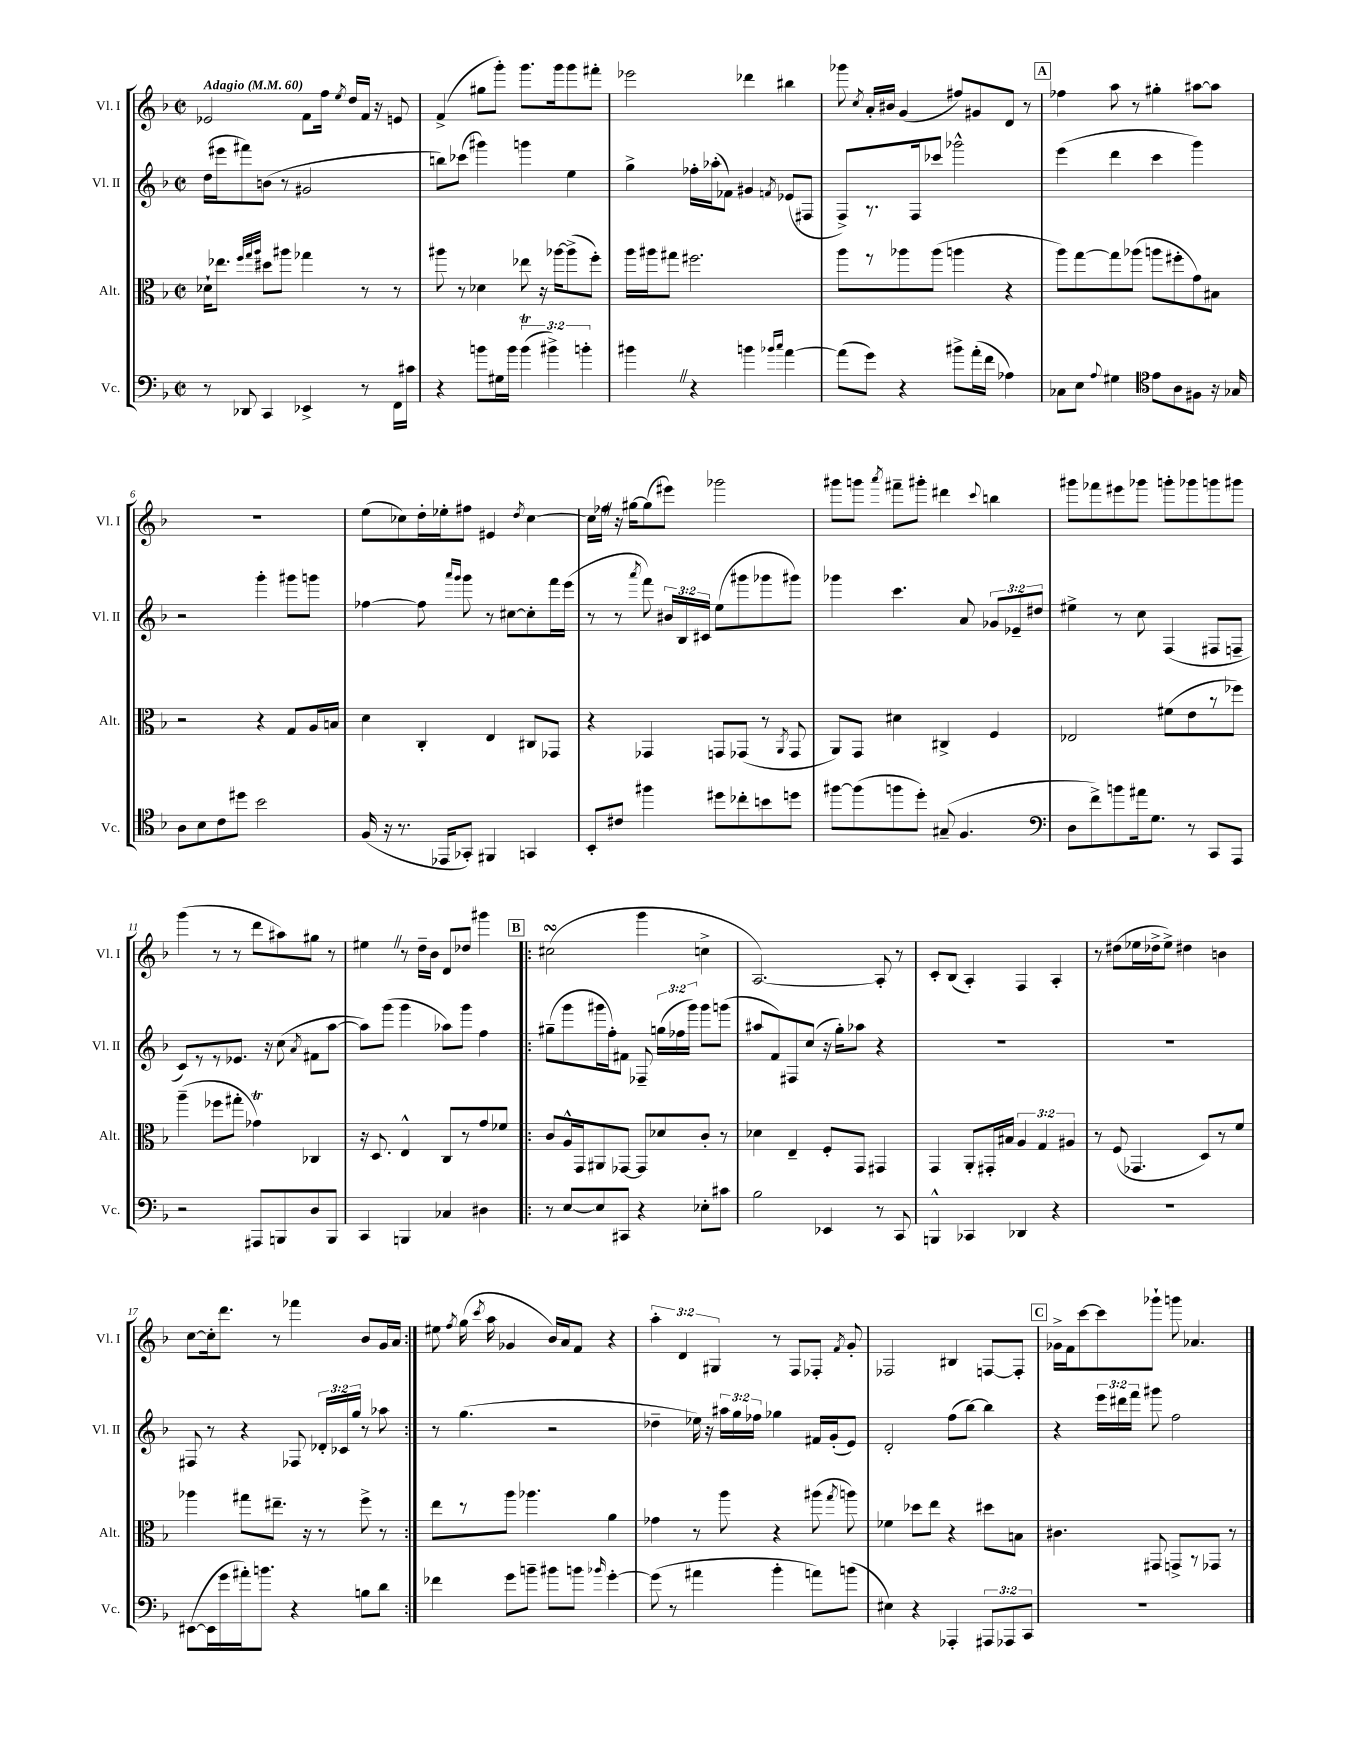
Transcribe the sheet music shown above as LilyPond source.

<<
\new StaffGroup <<
\new Staff = "s0" \with { instrumentName = "Vl. I" shortInstrumentName = "Vl. I" } {
    \clef treble \key f \major \defaultTimeSignature \time 2/2 \override Staff.TupletNumber.text = #tuplet-number::calc-fraction-text \tempo "Adagio" 4 = 60
    \autoBeamOff ees'2 f'8[ f''16] \acciaccatura { e''8 } d''16[ f'16] r16 e'8 |
    f'4->( gis''8[ g'''8]-.) g'''8.[ g'''16 g'''8 fis'''8]-. |
    ees'''2 des'''4 bis''4 |
    ges'''8 \acciaccatura { c''8 } a'16[-. bis'16] g'4( fis''8[) gis'8 d'8] r8 |
    \mark \markup { \box "A" } fes''4 a''8 r8 gis''4-. ais''8[~ ais''8] |
    R1 |
    e''8[( ces''8) d''16-. ees''16-. fis''8] eis'4 \acciaccatura { d''8 } ces''4~ |
    ces''16[ fes''16] \once \override BreathingSign.text = \markup { \musicglyph "scripts.caesura.straight" } \breathe r16 gis''16[~ gis''8( eis'''8]) ges'''2 |
    gis'''8[ g'''8] \acciaccatura { a'''8 } fis'''8[-- gis'''8]-. dis'''4 \appoggiatura { c'''8 } b''4 |
    gis'''8[ fes'''8 eis'''8 ges'''8] g'''8[-. ges'''8 g'''8 gis'''8] |
    g'''4( r8 r8 d'''8[ ais''8) gis''8] r8 |
    eis''4 \once \override BreathingSign.text = \markup { \musicglyph "scripts.caesura.straight" } \breathe r8 d''16[-- bes'16] d'8[ des''8] gis'''4 |
    \repeat volta 2 { \mark \markup { \box "B" } cis''2\turn( g'''4 c''4-> |
    a2.~) a8-. r8 |
    c'8[-. bes8]( a4-.) f4 a4-. |
    r8 dis''8[( ees''16 des''16-> ees''8]->) dis''4 b'4 |
    c''8[~ c''16-. d'''8.] r8 fes'''4 bes'8[ g'16 a'16] | }
    eis''8 \acciaccatura { f''8 } g''16( \acciaccatura { c'''8 } a''16 ges'4 bes'16[) a'16 f'8] r4 |
    \tuplet 3/2 { a''4-. d'4 gis4 } r8 f8[ fes8]-. \acciaccatura { f'8 } g'8-. |
    fes2 bis4 f8[~ f8]-. |
    \mark \markup { \box "C" } ges'16[-> f'16 c'''8~ c'''8 ges'''8]-! g'''8 aes'4. \bar "|." |
}
\new Staff = "s1" \with { instrumentName = "Vl. II" shortInstrumentName = "Vl. II" } {
    \clef treble \key f \major \defaultTimeSignature \time 2/2 \override Staff.TupletNumber.text = #tuplet-number::calc-fraction-text
    \autoBeamOff d''16[( eis'''16 fis'''8) b'8]( r8 gis'2 |
    b''8[) ces'''8]( gis'''4) g'''4 e''4 |
    g''4-> fes''16[-. aes''16-.( fes'8]) gis'4 \acciaccatura { f'8 } ees'8[( fis8] |
    f8[->) r8. f16 ces'''8] ges'''2-^ |
    \mark \markup { \box "A" } e'''4( d'''4 c'''4 g'''4) |
    r2 g'''4-. gis'''8[ g'''8] |
    fes''4~ fes''8 \grace { a'''16[ g'''16] } g'''8 r8 cis''8[~ cis''8-. f'''16 e'''16]( |
    r8 r8 \acciaccatura { a'''8 } f'''8) \tuplet 3/2 { bis'16[ bes16 cis'16] } e''8[( gis'''8 ges'''8 gis'''8]) |
    ges'''4 c'''4. a'8 \tuplet 3/2 { ges'8[ ees'8-- dis''8] } |
    eis''4-> r8 c''8 f4( fis8[ f8]-- |
    c'8[) r8 r8 ees'8.] r16 c''8( \acciaccatura { a'8 } fis'8[ a''8]~ |
    a''8[) g'''8]( g'''4 aes''8[) g'''8] f''4 |
    \repeat volta 2 { \mark \markup { \box "B" } gis''8[--( g'''8 gis'''16 f''16-.) fis'8] fes8-- \tuplet 3/2 { g''16[( fes''16 gis'''16]) } gis'''8[ g'''8]( |
    ais''8[ f'8) fis8 c''8]( r16 g''16[-.) aes''8] r4 |
    R1 |
    R1 |
    fis8 r8 r4 fes8 \tuplet 3/2 { des'16[-. ces'16 g''16] } r8 aes''8 | }
    r8 g''4.( r2 |
    des''4-- ees''16) r16 \tuplet 3/2 { ais''16[ g''16 fes''16] } ges''4 fis'16[ g'16-.( e'8]) |
    d'2-. f''8[( bes''8]~) bes''4 |
    \mark \markup { \box "C" } r4 \tuplet 3/2 { e'''16[ dis'''16 f'''16] } gis'''8 f''2 \bar "|." |
}
\new Staff = "s2" \with { instrumentName = "Alt." shortInstrumentName = "Alt." } {
    \clef alto \key f \major \defaultTimeSignature \time 2/2 \override Staff.TupletNumber.text = #tuplet-number::calc-fraction-text
    \autoBeamOff des'16[-! ees''8.] \grace { f''32[ g''32 a''32] } dis''8[ ais''8] ges''4 r8 r8 |
    ais''8 r8 des'4 ees''8 r16 aes''16[~ aes''8->( f''8]-.) |
    a''16[ ais''16 gis''8] fis''2. |
    a''8[ r8 aes''8 aes''8]( a''4 r4 |
    \mark \markup { \box "A" } a''8[) g''8~ g''8 aes''8]( a''8[ fis''8-. g'8) bis8] |
    r2 r4 g8[ a16 b16] |
    d'4 c4-. e4 cis8[ ges,8] |
    r4 ges,4 g,8[ ges,8]( r8 \acciaccatura { a,8 } ges,8 |
    a,8[) g,8] dis'4 cis4-> f4 |
    ees2 fis'8[( e'8 r8 fes''8]) |
    a''4--( fes''8[ gis''8]-. ges'4\trill) ces4 |
    r16 d8. e4-^ c8[ r8 g'8 fes'8] |
    \repeat volta 2 { \mark \markup { \box "B" } c'8[ a16-^ g,16 ais,8 ges,8]~ ges,8[ des'8 c'8]-. r8 |
    des'4 e4-- f8[-. g,8] gis,4 |
    g,4 a,8[-. gis,16-. bis16] \tuplet 3/2 { a4 g4 ais4 } |
    r8 f8( ges,4. d8[) r8 f'8] |
    aes''4 gis''8[ eis''8.]-- r16 r8 f''8-> r8 | }
    e''8[ r8 a''8] aes''4. a'4 |
    ges'4 r8 a''8 r4 ais''8( \acciaccatura { g''8 } a''8) |
    fes'4 des''8[ e''8] r4 dis''8[ b8] |
    \mark \markup { \box "C" } cis'4. gis,8 g,8[-> r8 ges,8] r8 \bar "|." |
}
\new Staff = "s3" \with { instrumentName = "Vc." shortInstrumentName = "Vc." } {
    \clef bass \key f \major \defaultTimeSignature \time 2/2 \override Staff.TupletNumber.text = #tuplet-number::calc-fraction-text
    \autoBeamOff r8 des,8 c,4 ees,4-> r8 f,16[ cis'16] |
    r4 b'8[ gis16 b'16] \tuplet 3/2 { b'4\trill( bis'4->) b'4-. } |
    bis'4 \once \override BreathingSign.text = \markup { \musicglyph "scripts.caesura.straight" } \breathe r4 b'4 \grace { bes'16[ c''16] } a'4~ |
    a'8[( g'8]) r4 bis'8[-> a'16-.( f'16] aes4) |
    \mark \markup { \box "A" } ces8[ e8] \appoggiatura { a8 } gis4 \clef tenor e'8[ a8 fis8] r16 ges16 |
    a8[ bes8 c'8 dis''8] bes'2 |
    f16( r16 r8. ees,16[ ges,8]-.) fis,4 g,4 |
    bes,8[-. cis'8] fis''4 dis''8[ ces''8-. b'8 d''8] |
    fis''8[~ fis''8( f''8 d''8]-.) gis8--( f4. |
    \clef bass d8[ f'8->) b'8 ais'16 g8.] r8 c,8[ a,,8] |
    r2 ais,,8[ b,,8 d8 b,,8] |
    c,4 b,,4 ces4 dis4 |
    \repeat volta 2 { \mark \markup { \box "B" } r8 e8[~ e8 cis,8] r4 ees8[-. cis'8] |
    bes2 ees,4 r8 c,8 |
    b,,4-^ ces,4 des,4 r4 |
    R1 |
    eis,8[~( eis,16 g'16 ais'16-.) b'8.] r4 b8[ d'8] | }
    fes'4 g'8[ b'8]-- bis'8[ b'8] \grace { bes'16 } g'4~-. |
    g'8( r8 ais'4 bes'4-. a'8[) b'8]( |
    eis4) r4 aes,,4-. \tuplet 3/2 { ais,,8[ aes,,8 c,8] } |
    \mark \markup { \box "C" } R1 \bar "|." |
}
>>
>>
